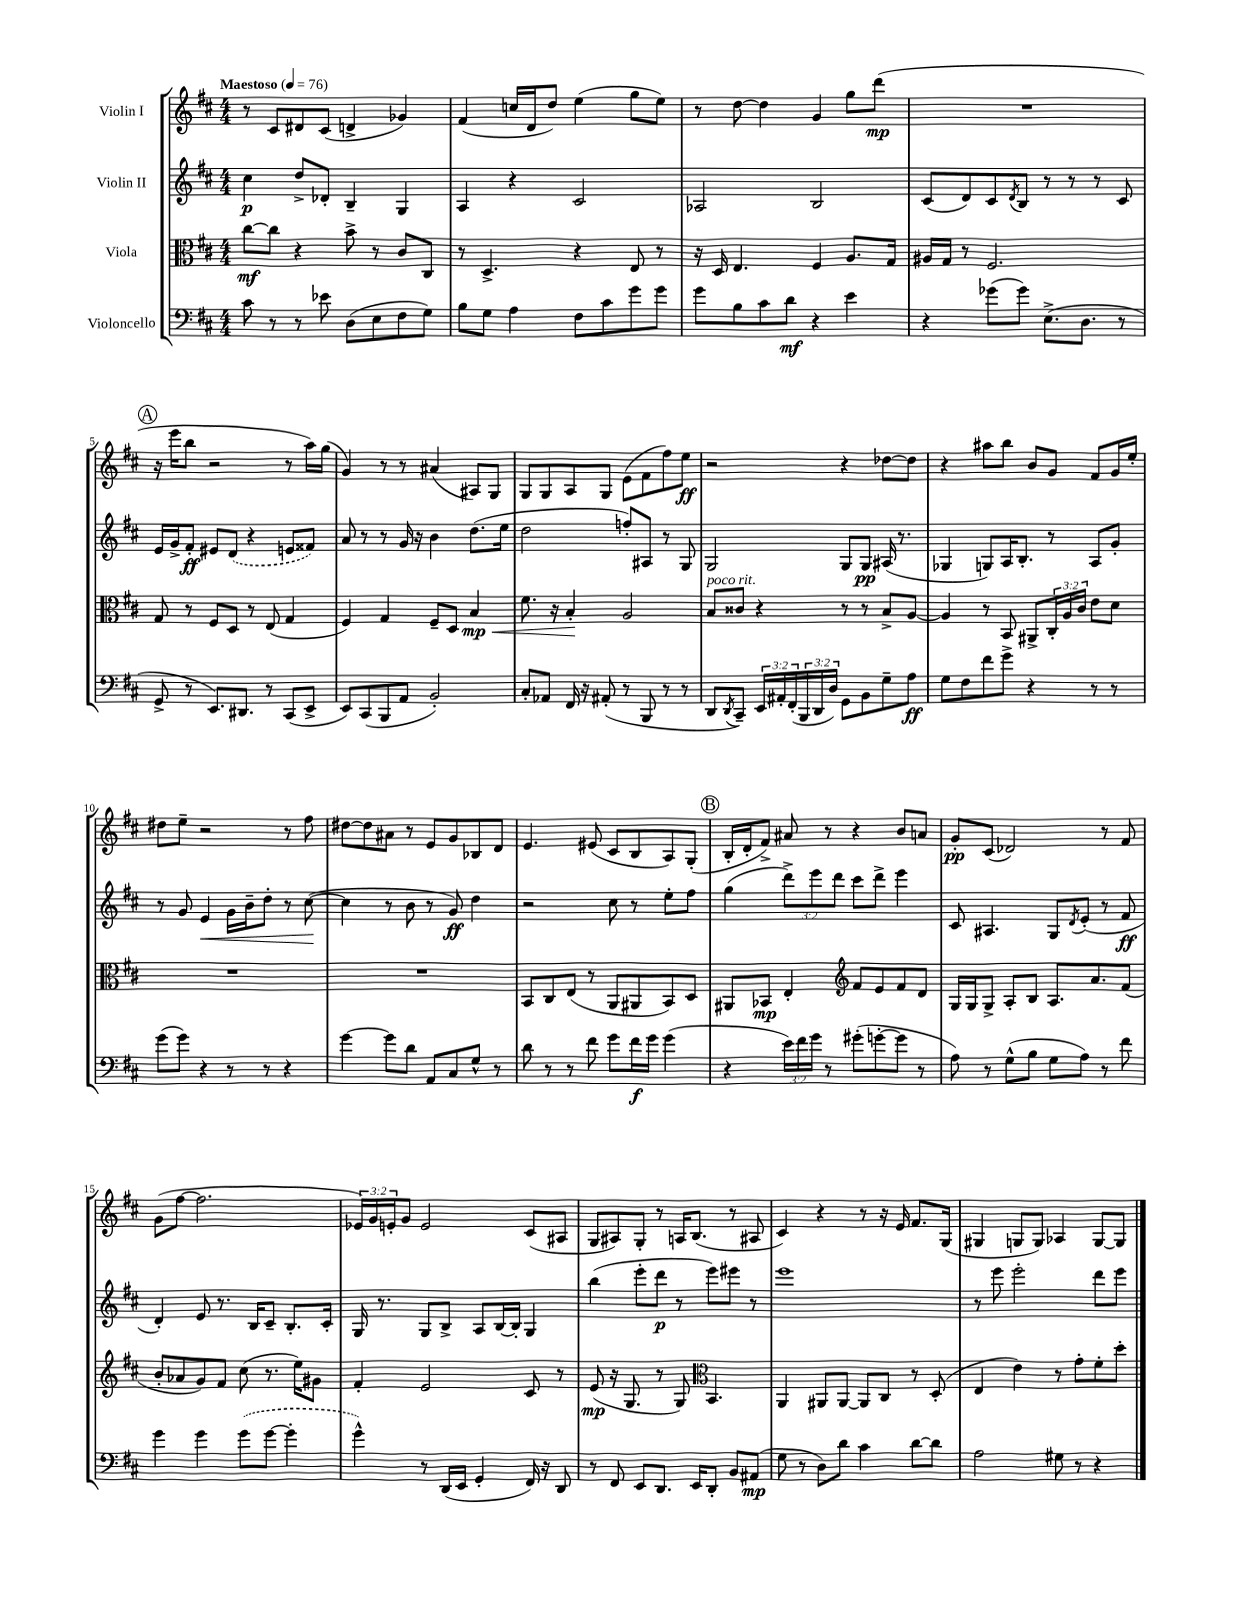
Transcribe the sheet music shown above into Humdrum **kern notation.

**kern	**dynam	**kern	**dynam	**kern	**dynam	**kern	**dynam
*part4	*part4	*part3	*part3	*part2	*part2	*part1	*part1
*staff4	*staff4	*staff3	*staff3	*staff2	*staff2	*staff1	*staff1
*I"Violoncello	*	*I"Viola	*	*I"Violin II	*	*I"Violin I	*
*clefF4	*	*clefC3	*	*clefG2	*	*clefG2	*
*k[f#c#]	*	*k[f#c#]	*	*k[f#c#]	*	*k[f#c#]	*
*M4/4	*	*M4/4	*	*M4/4	*	*M4/4	*
*MM76	*	*MM76	*	*MM76	*	*MM76	*
=1	=1	=1	=1	=1	=1	=1	=1
!	!	!	!	!	!	!LO:TX:a:B:t=Maestoso	!
8c#\	.	[8cc#\L	mf	4cc#\	p	8r	.
8r	.	8cc#\J]	.	.	.	8c#/L	.
8r	.	4r	.	8dd^/L	.	8d#X/	.
8e-X\	.	.	.	8d-X'/J	.	(8c#/J	.
(8D\L	.	8b^\	.	4B~/	.	4dn^/	.
8E\	.	8r	.	.	.	.	.
8F#\	.	8c#/L	.	4G/	.	4g-X/)	.
8G\J)	.	8C#/J	.	.	.	.	.
=2	=2	=2	=2	=2	=2	=2	=2
8B\L	.	8r	.	4A/	.	(4f#/	.
8G\J	.	4.D^/	.	.	.	.	.
4A\	.	.	.	4r	.	16ccn/LL	.
.	.	.	.	.	.	16d/J	.
.	.	.	.	.	.	8dd/J)	.
8F#\L	.	4r	.	2c#/	.	(4ee\	.
8c#\	.	.	.	.	.	.	.
8g\	.	8E/	.	.	.	8gg\L	.
8g\J	.	8r	.	.	.	8ee\J)	.
=3	=3	=3	=3	=3	=3	=3	=3
8g\L	.	16r	.	2A-X/	.	8r	.
.	.	16D/	.	.	.	.	.
8B\	.	4.E/	.	.	.	[8dd\	.
8c#\	.	.	.	.	.	4dd\]	.
8d\J	mf	.	.	.	.	.	.
4r	.	4F#/	.	2B/	.	4g/	.
4e\	.	8.A/L	.	.	.	8gg\L	.
.	.	.	.	.	.	(8ddd\J	mp
.	.	16G/Jk	.	.	.	.	.
=4	=4	=4	=4	=4	=4	=4	=4
4r	.	16A#X/LL	.	(8c#/L	.	1r	.
.	.	16G/JJ	.	.	.	.	.
.	.	8r	.	8d/)	.	.	.
(8g-X\L	.	2.F#/	.	8c#/	.	.	.
.	.	.	.	8qd/	.	.	.
8g-\J)	.	.	.	8B/J	.	.	.
(8.E^\L	.	.	.	8r	.	.	.
.	.	.	.	8r	.	.	.
8.D\J	.	.	.	.	.	.	.
.	.	.	.	8r	.	.	.
8r	.	.	.	8c#/	.	.	.
!!LO:LB:g=z
!!LO:REH:place=s1:t=A
=5	=5	=5	=5	=5	=5	=5	=5
8GG^/	.	8G/	.	16e/LL	.	16r	.
.	.	.	.	16g^/J	.	16eee\KL	.
8r	.	8r	.	8f#'/J	ff	8bb\J	.
8.EE/L)	.	8F#/L	.	8e#X/L	.	2r	.
.	.	8D/J	.	(8d/J	.	.	.
8.DD#X/J	.	.	.	.	.	.	.
.	.	8r	.	4r	.	.	.
8r	.	(8E/	.	.	.	.	.
(8CC#/L	.	4G/	.	8en/L	.	8r	.
8EE^/J	.	.	.	8f##X/J)	.	16aa\LL)	.
.	.	.	.	.	.	(16gg\JJ	.
=6	=6	=6	=6	=6	=6	=6	=6
8EE/L)	.	4F#/)	.	8a/	.	4g/)	.
(8CC#/	.	.	.	8r	.	.	.
8BBB/	.	4G/	.	8r	.	8r	.
8AA/J	.	.	.	16g/	.	8r	.
.	.	.	.	16r	.	.	.
2BB'/)	.	8F#~/L	.	4b\	.	(4a#X/	.
.	.	8D/J	.	.	.	.	.
!	!	!	!LO:HP:b	!	!	!	!
.	.	4B/	< mp	(8.dd\L	.	8A#X/L)	.
.	.	.	.	.	.	8G/J	.
.	.	.	.	16ee\Jk	.	.	.
=7	=7	=7	=7	=7	=7	=7	=7
8C#'/L	.	8.f#\	.	2dd\	.	8G/L	.
8AA-X/J	.	.	.	.	.	8G/	.
.	.	16r	.	.	.	.	.
16FF#/	.	4B'/	.	.	.	8A/	.
16r	.	.	.	.	.	.	.
(8AA#X'/	.	.	.	.	.	8G/J	.
8r	.	2A/	[	8ffn'/L)	.	(8e\L	.
8BBB/	.	.	.	8A#X/J	.	8f#\	.
8r	.	.	.	8r	.	8ff#\)	.
8r	.	.	.	8G/	.	8ee\J	ff
=8	=8	=8	=8	=8	=8	=8	=8
!	!	!LO:TX:a:i:t=poco rit.	!	!	!	!	!
8DD/L	.	8B/L	.	2G/	.	2r	.
8qDD/	.	.	.	.	.	.	.
8CC#~/J)	.	8c##X/J	.	.	.	.	.
24EE/LL	.	4r	.	.	.	.	.
24AA#X'/	.	.	.	.	.	.	.
(24FF#'/	.	.	.	.	.	.	.
24BBB/	.	.	.	.	.	.	.
24DD/	.	.	.	.	.	.	.
24D/JJ)	.	.	.	.	.	.	.
8GG\L	.	8r	.	8G/L	.	4r	.
8BB\	.	8r	.	8G/J	pp	.	.
8G~\	.	8B^/L	.	(16A#X/	.	[8dd-X\L	.
.	.	.	.	8.r	.	.	.
8A\J	ff	[8A/J	.	.	.	8dd-\J]	.
=9	=9	=9	=9	=9	=9	=9	=9
8G\L	.	4A/]	.	4G-X/	.	4r	.
8F#\	.	.	.	.	.	.	.
8f#\	.	8r	.	8Gn/L)	.	8aa#X\L	.
8g^\J	.	8BB/	.	16A/K	.	8bb\J	.
.	.	.	.	8.B'/J	.	.	.
4r	.	8AA#X^/L	.	.	.	8b/L	.
.	.	24C#'/L	.	8r	.	8g/J	.
.	.	24A/	.	.	.	.	.
.	.	24c#/JJ	.	.	.	.	.
8r	.	8e\L	.	8A/L	.	8f#/L	.
8r	.	8d\J	.	8g'/J	.	16g/L	.
.	.	.	.	.	.	16ee'/JJ	.
!!LO:LB:g=z
=10	=10	=10	=10	=10	=10	=10	=10
(8g\L	.	1r	.	8r	.	8dd#X\L	.
8g\J)	.	.	.	8g/	.	8ee~\J	.
!	!	!	!	!	!LO:HP:b	!	!
4r	.	.	.	4e/	<	2r	.
8r	.	.	.	16g\LL	.	.	.
.	.	.	.	16b~\J	.	.	.
8r	.	.	.	8dd'\J	.	.	.
4r	.	.	.	8r	.	8r	.
.	.	.	.	([8cc#\	.	8ff#\	.
.	.	.	.	.	[	.	.
=11	=11	=11	=11	=11	=11	=11	=11
[4g\	.	1r	.	4cc#\]	.	[8dd#X\L	.
.	.	.	.	.	.	8dd#\]	.
8g\L]	.	.	.	8r	.	8a#X\J	.
8d\J	.	.	.	8b\	.	8r	.
8AA/L	.	.	.	8r	.	8e/L	.
8C#/	.	.	.	8g/)	ff	8g/	.
8G^^/J	.	.	.	4dd\	.	8B-X/	.
8r	.	.	.	.	.	8d/J	.
=12	=12	=12	=12	=12	=12	=12	=12
8d\	.	8BB/L	.	2r	.	4.e/	.
8r	.	8C#/	.	.	.	.	.
8r	.	(8E/J	.	.	.	.	.
8f#\	.	8r	.	.	.	(8e#X/	.
8g\L	.	8AA/L	.	8cc#\	.	8c#/L	.
16f#\L	f	8AA#X/	.	8r	.	8B/	.
16g\JJ	.	.	.	.	.	.	.
(4g\	.	8BB/)	.	8ee'\L	.	8A/)	.
.	.	8D/J	.	8ff#\J	.	(8G'/J	.
!!LO:REH:place=s1:t=B
=13	=13	=13	=13	=13	=13	=13	=13
4r	.	8AA#X/L	.	(4gg\	.	16B'/LL	.
.	.	.	.	.	.	16d'/J	.
.	.	8BB-X/J	mp	.	.	8f#^/J)	.
24e\LL)	.	4E'/	.	12ddd^\L)	.	8a#X/	.
24f#\	.	.	.	.	.	.	.
24g\JJ	.	.	.	12eee\	.	.	.
8r	.	.	.	.	.	8r	.
.	.	.	.	12ddd\J	.	.	.
*	*	*clefG2	*	*	*	*	*
(8g#X'\L	.	8f#/L	.	8ccc#\L	.	4r	.
[8gn'\	.	8e/	.	8ddd^\J	.	.	.
8g\J]	.	8f#/	.	4eee\	.	8b/L	.
8r	.	8d/J	.	.	.	8an/J	.
=14	=14	=14	=14	=14	=14	=14	=14
8A\)	.	16G/LL	.	8c#/	.	8g'/L	pp
.	.	16G/J	.	.	.	.	.
8r	.	8G^/J	.	4.A#X/	.	(8c#/J	.
(8G^^\L	.	8A'/L	.	.	.	2d-X/)	.
8B\J	.	8B/J	.	.	.	.	.
8G\L	.	8.A/L	.	8G/L	.	.	.
.	.	.	.	8qd/	.	.	.
8A\J)	.	.	.	(8e'/J	.	.	.
.	.	8.a/	.	.	.	.	.
8r	.	.	.	8r	.	8r	.
8f#\	.	(8f#/J	.	8f#/	ff	8f#/	.
!!LO:LB:g=z
=15	=15	=15	=15	=15	=15	=15	=15
4g\	.	8b'/L	.	4d'/)	.	(8g\L	.
.	.	8a-X/	.	.	.	[8ff#\J	.
4g\	.	8g/)	.	8e/	.	2.ff#\]	.
.	.	8f#/J	.	8.r	.	.	.
(8g\L	.	(8cc#\	.	.	.	.	.
.	.	.	.	16B/KL	.	.	.
[8g\J	.	8.r	.	8c#~/J	.	.	.
4g'\]	.	.	.	8.B'/L	.	.	.
.	.	16ee\KL)	.	.	.	.	.
.	.	8g#X\J	.	.	.	.	.
.	.	.	.	16c#'/Jk	.	.	.
=16	=16	=16	=16	=16	=16	=16	=16
4g^^\)	.	4f#'/	.	16G/	.	24e-X/LL)	.
.	.	.	.	.	.	24g/	.
.	.	.	.	8.r	.	.	.
.	.	.	.	.	.	24en'/J	.
.	.	.	.	.	.	8g/J	.
8r	.	2e/	.	8G/L	.	2e/	.
(16DD/LL	.	.	.	8B^/J	.	.	.
16EE/JJ	.	.	.	.	.	.	.
4GG'/	.	.	.	8A/L	.	.	.
.	.	.	.	[16B/L	.	.	.
.	.	.	.	16B'/JJ]	.	.	.
16FF#/)	.	8c#/	.	4G/	.	(8c#/L	.
16r	.	.	.	.	.	.	.
8DD/	.	8r	.	.	.	8A#X/J	.
=17	=17	=17	=17	=17	=17	=17	=17
8r	.	(8e/	mp	(4bb\	.	8G/L	.
8FF#/	.	16r	.	.	.	8A#X/)	.
.	.	8.G/	.	.	.	.	.
8EE/L	.	.	.	8eee'\L	.	8G'/J	.
8.DD/J	.	8r	.	8ddd\J	p	8r	.
.	.	8G/)	.	8r	.	16An/KL	.
16EE/KL	.	.	.	.	.	(8.B/J	.
*	*	*clefC3	*	*	*	*	*
8DD'/J	.	4.BB/	.	8eee\L)	.	.	.
8BB/L	.	.	.	8eee#X\J	.	8r	.
(8AA#X/J	mp	.	.	8r	.	8A#X/	.
=18	=18	=18	=18	=18	=18	=18	=18
8G\	.	4AA/	.	1eee	.	4c#/)	.
8r	.	.	.	.	.	.	.
8D\L)	.	8AA#X/L	.	.	.	4r	.
8d\J	.	[8AA#/J	.	.	.	.	.
4c#\	.	8AA#/L]	.	.	.	8r	.
.	.	8C#/J	.	.	.	16r	.
.	.	.	.	.	.	16e/	.
[8d\L	.	8r	.	.	.	8.f#/L	.
8d\J]	.	(8D'/	.	.	.	.	.
.	.	.	.	.	.	(16G/Jk	.
=19	=19	=19	=19	=19	=19	=19	=19
2A\	.	4E/	.	8r	.	4G#X/	.
.	.	.	.	8eee\	.	.	.
.	.	4e\)	.	2eee'\	.	8Gn/L	.
.	.	.	.	.	.	8G/J)	.
8G#X\	.	8r	.	.	.	4A-X/	.
8r	.	8g'\L	.	.	.	.	.
4r	.	8f#'\	.	8ddd\L	.	[8G/L	.
.	.	8dd'\J	.	8eee\J	.	8G/J]	.
==	==	==	==	==	==	==	==
*-	*-	*-	*-	*-	*-	*-	*-
